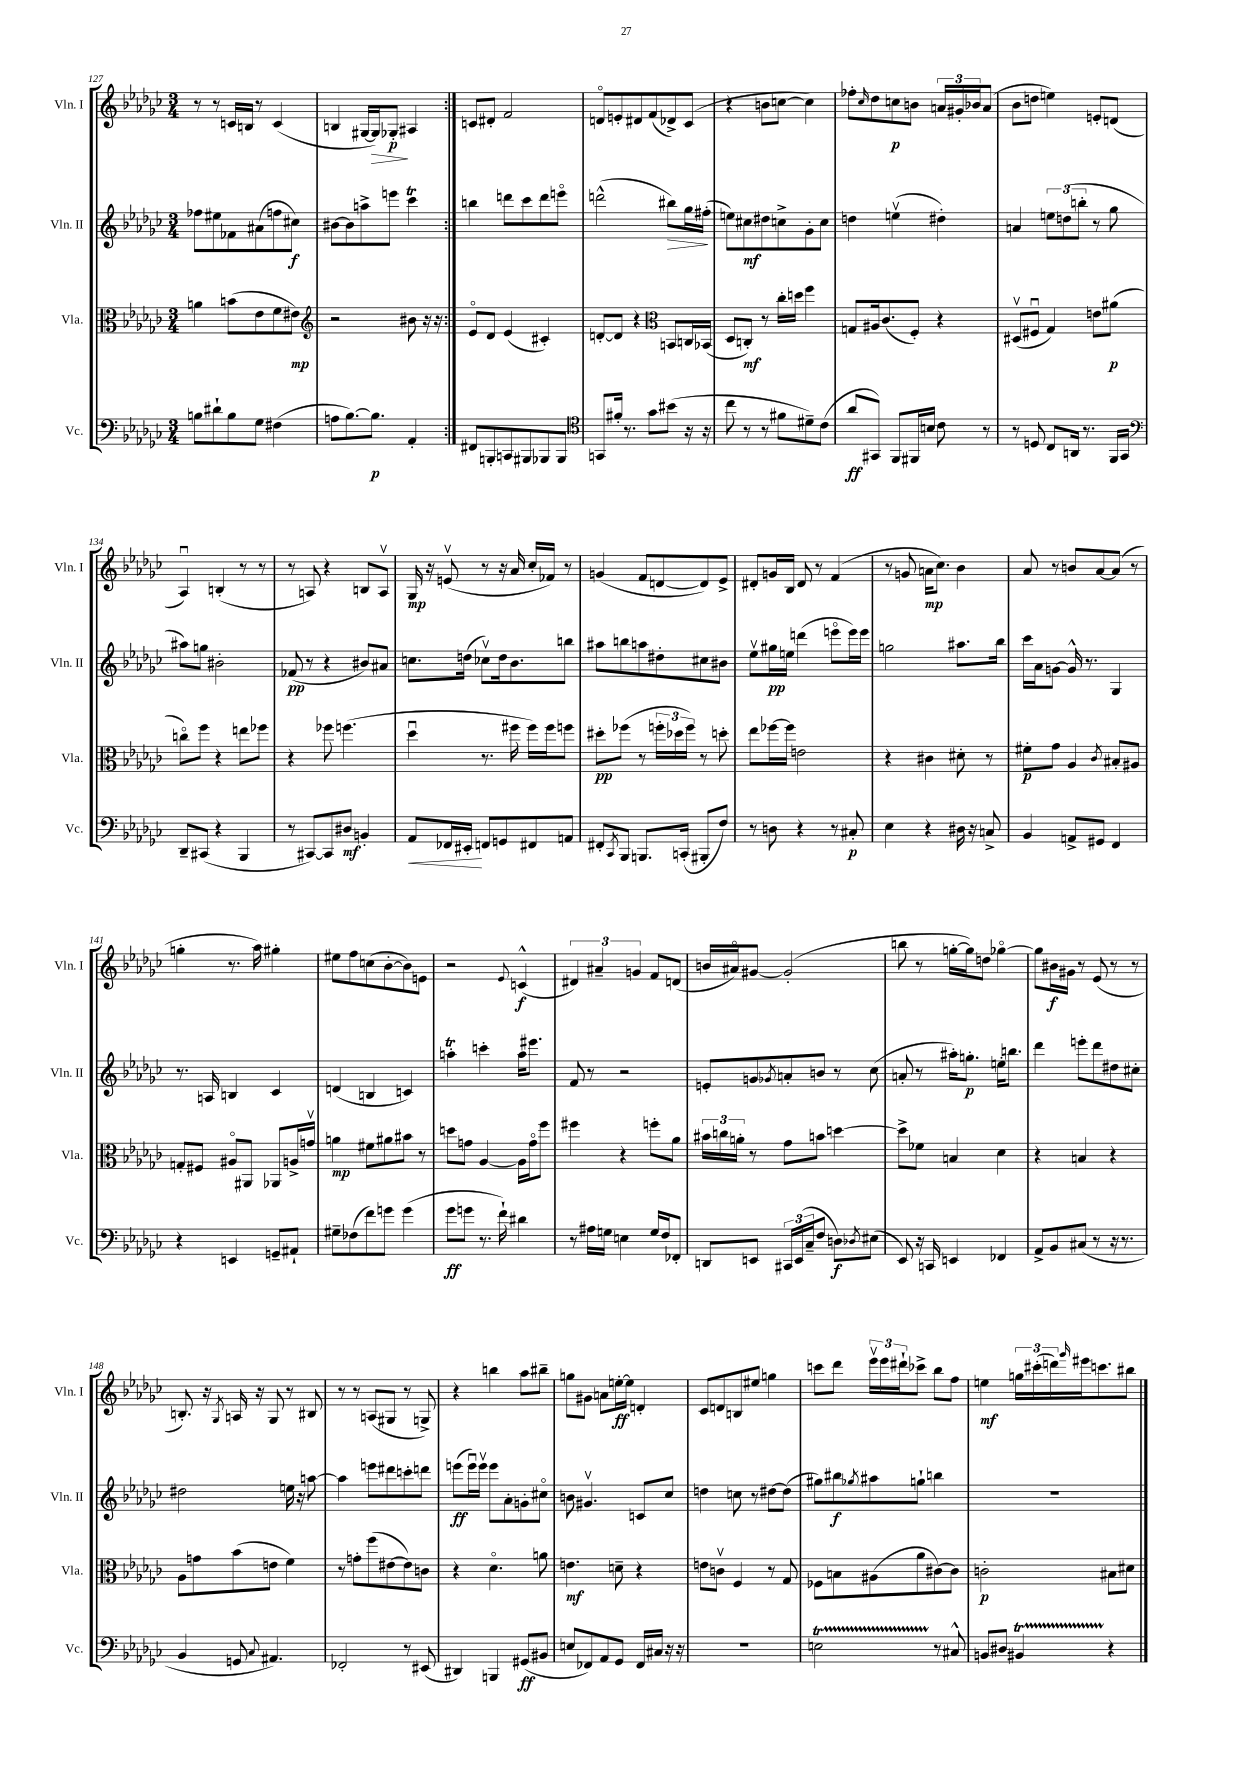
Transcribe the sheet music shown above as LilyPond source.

<<
\new StaffGroup <<
\new Staff = "s0" \with { instrumentName = "Vln. I" shortInstrumentName = "Vln. I" } {
    \clef treble \key ges \major \numericTimeSignature \time 3/4
    \repeat volta 2 { r8 r8 c'16 b16 r8 c'4( |
    b4 gis16~ gis16\>) ges8-.\p\! ais4 | }
    c'8 dis'8-. f'2 |
    d'8\flageolet e'8-. dis'8 f'8( des'8->) ces'8( |
    r4 b'8 c''8~ c''4) |
    fes''8-. \grace { ces''16 } des''8 c''8\p b'8 \tuplet 3/2 { a'16 gis'16-. bes'16 } a'8( |
    bes'8 d''8 e''4) e'8-. d'8( |
    aes4\downbow) b4-.( r8 r8 |
    r8 a8) r4 b8 a8\upbow |
    ges16\mp r16 e'8\upbow( r8 r16 aes'16 ces''16-. fes'16) r8 |
    g'4( f'8 d'8~ d'8) ees'8-> |
    dis'8-. g'16 bes16 dis'8 r8 f'4( |
    r8 g'8 a'16\mp ces''8.) bes'4 |
    aes'8 r8 b'8 aes'8~ aes'8( r8 |
    g''4-. r8. aes''16) gis''4-. |
    eis''8 f''8 c''8( bes'8~-. bes'8) e'8 |
    r2 \appoggiatura { ees'8 } c'4-^\f( |
    \tuplet 3/2 { dis'4) ais'4-- g'4 } f'8 d'8( |
    b'16 ais'16\flageolet) gis'8~ gis'2-.( |
    b''8 r8 g''16~-. g''16) d''8 ges''4~\flageolet |
    ges''8 bis'16\f gis'16 r8 ees'8( r8 r8 |
    b8.-.) r16 \acciaccatura { ges8 } a16 r16 ges8 r8 bis8 |
    r8 r8 a8( gis8 r8 g8->) |
    r4 b''4 aes''8 bis''8-- |
    g''8 gis'8 a'8 e''16~-.\ff e''16 d'4-. |
    ces'8 d'8 b8 eis''8 g''4 |
    c'''8 des'''8 \tuplet 3/2 { ees'''16\upbow ees'''16 dis'''16-! } ces'''8-> bes''8 f''8 |
    e''4\mf \tuplet 3/2 { g''16 cis'''16-.( d'''16) } \grace { ges'''16 } eis'''16 c'''8. bis''8 \bar "|." |
}
\new Staff = "s1" \with { instrumentName = "Vln. II" shortInstrumentName = "Vln. II" } {
    \clef treble \key ges \major \numericTimeSignature \time 3/4
    \repeat volta 2 { fes''8 eis''8 fes'8 ais'8( f''8 cis''8\f) |
    bis'8~ bis'8 a''8-> e'''8 ces'''4\trill | }
    b''4 d'''8 ces'''8 d'''8 e'''8\flageolet |
    d'''2-^( bis''8\>) ges''16 fis''16-.\!( |
    e''8) cis''8\mf dis''8 c''8-> ges'8-. c''8 |
    d''4 e''4\upbow( dis''4-.) |
    a'4 \tuplet 3/2 { e''8 d''8( b''8-. } r8 ges''8 |
    ais''8) g''8 bis'2-. |
    fes'8\pp( r8 r4 bis'8) ais'8 |
    c''8. d''16( ces''8\upbow) d''16 bes'8. b''8 |
    ais''8 b''8 a''8 dis''8-. cis''8 bis'8 |
    ees''8\upbow gis''16\pp e''16 d'''4( e'''8\flageolet e'''16) e'''16 |
    g''2 ais''8. bes''16 |
    ces'''16 aes'16 g'8~ g'16-^ r8. ges4 |
    r8. a16 b4 ces'4 |
    d'4( b4 c'4) |
    a''4-.\trill c'''4-. a''16 eis'''8. |
    f'8 r8 r2 |
    e'8-. g'8 \acciaccatura { ges'8 } a'8-. b'8 r8 ces''8( |
    a'8-. r8 ais''16-.) g''8.-.\p e''16-. b''8. |
    des'''4 e'''8-. des'''8 dis''8 cis''8-. |
    dis''2 e''16 r16 a''8~ |
    a''4 e'''8 dis'''8 c'''8-. d'''8 |
    e'''8\ff( e'''16\downbow) e'''16\upbow e'''8 aes'8-. g'8-. cis''8\flageolet |
    b'8 gis'4.\upbow c'8 ces''8 |
    d''4 c''8 r8 dis''8~ dis''8( |
    gis''8) bis''8\f \acciaccatura { ges''8 } ais''8 g''8-! b''4 |
    R2. \bar "|." |
}
\new Staff = "s2" \with { instrumentName = "Vla." shortInstrumentName = "Vla." } {
    \clef alto \key ges \major \numericTimeSignature \time 3/4
    \repeat volta 2 { a'4 b'8( ees'8 f'8 eis'8\mp) |
    \clef treble r2 bis'8 r16 r16 | }
    ees'8\flageolet des'8 ees'4( cis'4-.) |
    d'8~-. d'8 r4 \clef alto b,8 c16 bes,16( |
    des8 c8-.\mf) r8 ces''16-. d''16 f''4 |
    g8 ais16 ces'8.( f8-.) r4 |
    dis8\upbow( fis8\downbow ges4) e'8 ais'8\p( |
    c''8\flageolet) f''8 r4 e''8 fes''8 |
    r4 fes''8 f''4.( |
    des''4\downbow r8. fis''16 fis''16) fis''16 f''8 |
    dis''8-.\pp fes''8( r8 \tuplet 3/2 { f''16-. des''16 f''16) } r8 d''8-. |
    ees''8 fes''16~ fes''16 e'2 |
    r4 cis'4 dis'8-. r8 |
    fis'8-.\p ges'8 aes4 \acciaccatura { ces'8 } bis8-. ais8 |
    g8-. fis8 ais8\flageolet ais,8 aes,8 a16-> g'16\upbow |
    a'4\mp fis'8 ais'8 bis'8 r8 |
    d''8 g'8 aes4~ aes16 g'16\flageolet f''8 |
    fis''4 r4 f''8-. aes'8 |
    \tuplet 3/2 { bis'16 c''16 a'16-. } r8 ges'8 b'8 d''4~ |
    d''8-> fes'8 b4 des'4 |
    r4 b4 r4 |
    aes8 g'8 bes'8( e'8 f'4) |
    r8 g'8-. f''8( eis'8~ eis'8) c'8 |
    r4 des'4.\flageolet a'8 |
    e'4.\mf d'8-- r4 |
    e'8 c'8\upbow f4 r8 ges8 |
    fes8 b8 ais8( aes'8 cis'8~) cis'8 |
    c'2-.\p bis8 dis'8 \bar "|." |
}
\new Staff = "s3" \with { instrumentName = "Vc." shortInstrumentName = "Vc." } {
    \clef bass \key ges \major \numericTimeSignature \time 3/4
    \repeat volta 2 { b8 dis'8-! b8 ges8 fis4( |
    a8 bes8.~) bes8.\p aes,4-. | }
    fis,8 b,,8-. c,8 bis,,8 bes,,8 bes,,8 |
    \clef tenor g,8 fis'16-. r8. ges'8 bis'8( r16 r16 |
    ces''8 r8 r8 fis'8 dis'8--) ces'8( |
    aes'8\ff gis,8) f,8 fis,16 b16 ces'8 r8 |
    r8 d8 ces8 a,16 r8. f,16 ges,16 |
    \clef bass des,8-- cis,8( r4 bes,,4 |
    r8 cis,8~) cis,8 dis8\mf b,4-. |
    aes,8\< fes,16 eis,16-.\! f,8 g,8 fis,8 a,8 |
    fis,8-. \acciaccatura { ces,8 } bes,,8 b,,8. c,16-.( bis,,8-. f8) |
    r8 d8 r4 r8 cis8-.\p |
    ees4 r4 dis16 r16 c8-> |
    bes,4 a,8-> gis,8 f,4 |
    r4 e,4 g,8-- ais,8-! |
    gis8-- fes8( f'8) g'8 g'4( |
    ges'8\ff g'8 r8. f'16-!) dis'4 |
    r8 ais16 g16 e4 g16 f16 fes,8-. |
    d,8 e,8 \tuplet 3/2 { cis,16 e,16( ces16-- } f8 d8\f) \acciaccatura { des8 } eis8( |
    ees,8) r16 c,16 e,4 fes,4 |
    aes,8-> bes,8 cis8( r8 r16 r8. |
    bes,4 g,8 \appoggiatura { ces8 } ais,4.) |
    fes,2-. r8 eis,8( |
    dis,4) b,,4 gis,8\ff( bis,8 |
    e8 fes,8) aes,8 ges,8 fes,16 cis16 r16 r16 |
    R2. |
    e2\startTrillSpan r8\stopTrillSpan cis8-^ |
    b,8 dis8 bis,4\startTrillSpan r4\stopTrillSpan \bar "|." |
}
>>
>>
\layout { \context { \Score currentBarNumber = #127 } }
